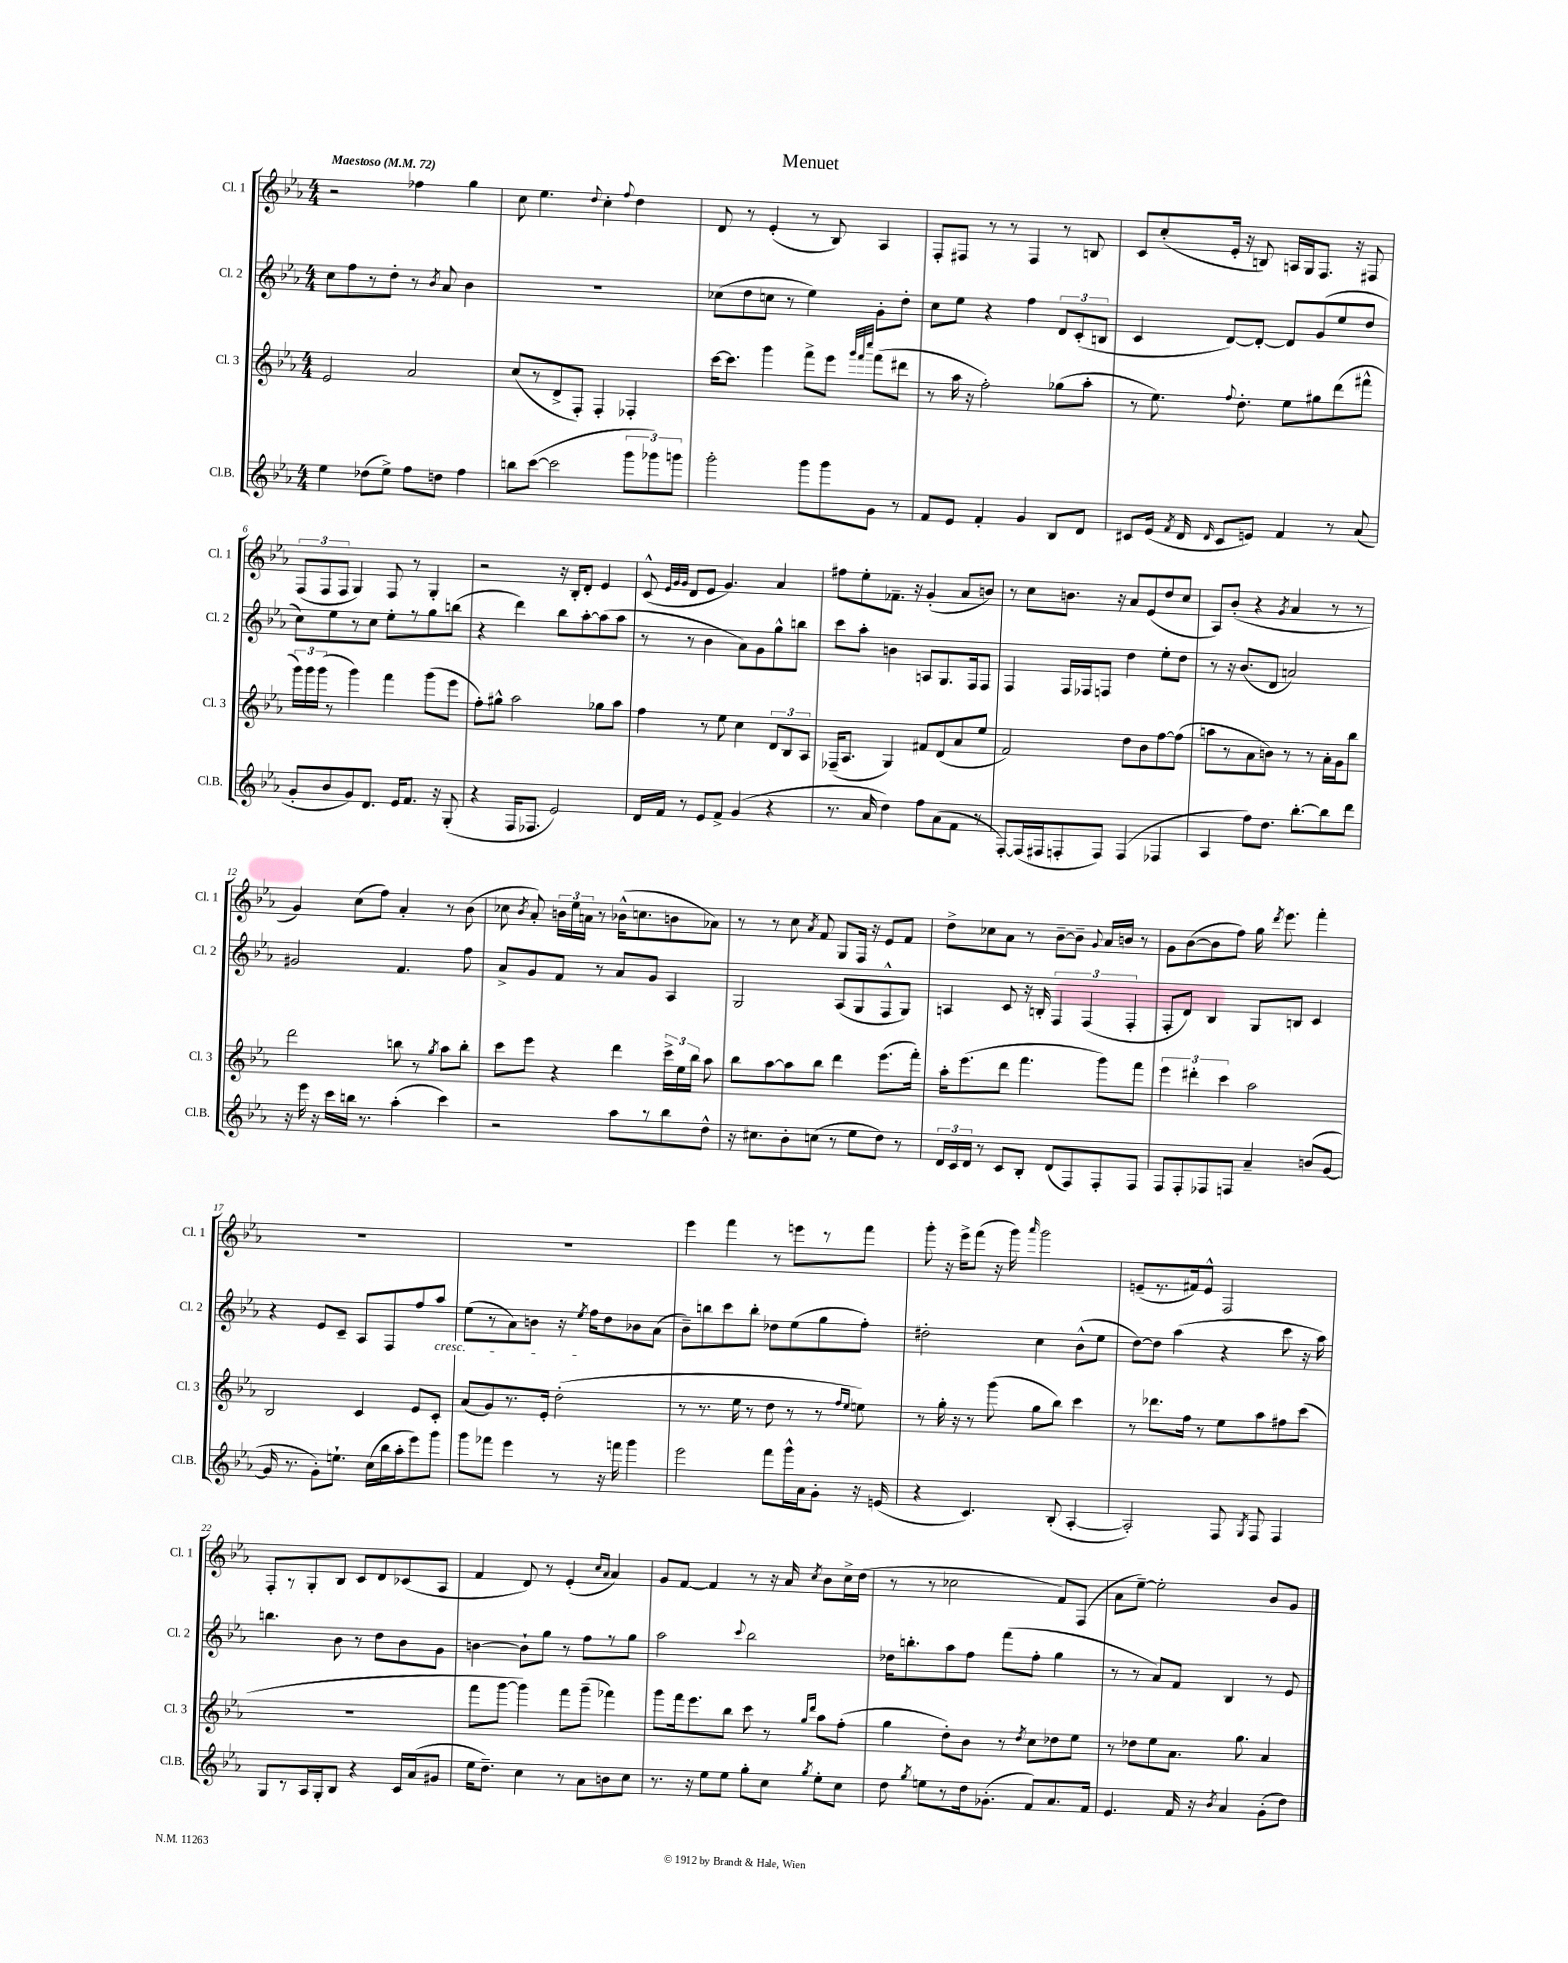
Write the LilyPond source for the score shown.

\header { title = "Menuet" }
<<
\new StaffGroup <<
\new Staff = "s0" \with { instrumentName = "Cl. 1" shortInstrumentName = "Cl. 1" } {
    \clef treble \key ees \major \numericTimeSignature \time 4/4 \tempo "Maestoso" 4 = 72
    \autoBeamOff r2 fes''4 g''4 |
    c''8 ees''4. \appoggiatura { d''8 } c''4-. \appoggiatura { f''8 } d''4 |
    d'8 r8 ees'4-.( r8 bes8) aes4 |
    f8[-. fis8] r8 r8 fis4 r8 b8 |
    c'8[ c''8-.( ees'16]-. r16 b8) a16[ g16 f8.] r16 fis8 |
    \tuplet 3/2 { f8[( f8 f8] } g4) f8 r8 g4-. |
    r2 r16 bes16[-. d'8]-. ees'4 |
    c'8-^( \grace { ees'32[ g'32 g'32] } d'8[ ees'8] g'4.) aes'4 |
    fis''8[ ees''8-. fes'8.]-- r16 g'4-.( aes'8[ b'8]) |
    r8 c''8[ b'8.] r16 aes'8[ ees'8( d''8 c''8] |
    aes8[) bes'8]-.( r4 \acciaccatura { g'8 } aes'4 r8 r8 |
    g'4) c''8[( f''8]) aes'4-. r8 bes'8( |
    ces''8 \acciaccatura { bes'8 } aes'8-.) \tuplet 3/2 { b'16[ ees''16 a'16] } r8 bes'16[-^( c''8. b'8 aes'8]) |
    r8 r8 c''8 \acciaccatura { aes'8 } f'8 g8[ f16] r16 ees'8[ f'8] |
    d''8[-> ces''8 aes'8] r8 bes'8[~-- bes'8]-- \appoggiatura { g'8 } aes'16[ b'16] r8 |
    g'8[ bes'8~( bes'8 f''8]) g''16 \acciaccatura { d'''8 } ees'''8. f'''4-. |
    R1 |
    R1 |
    ees'''4 f'''4 r8 e'''8[ r8 f'''8] |
    g'''8-. r16 ees'''16[-> f'''8]( r16 g'''16) \grace { aes'''16 } g'''2 |
    e'8[--( r8. fis'16) e'8]-^ f2 |
    f8[-. r8 g8-. bes8] c'8[ d'8 ces'8( aes8] |
    f'4 d'8) r8 ees'4-.( \grace { c''16[ aes'16] } aes'4) |
    g'8[ f'8]~ f'4 r8 r16 aes'16 \acciaccatura { c''8 } bes'8[ c''16-> d''16]( |
    r8 r8 ces''2 f'8[) f8]( |
    aes'8[ ees''8]~--) ees''2-. bes'8[ g'8] \bar "|." |
}
\new Staff = "s1" \with { instrumentName = "Cl. 2" shortInstrumentName = "Cl. 2" } {
    \clef treble \key ees \major \numericTimeSignature \time 4/4
    \autoBeamOff c''8[ f''8 r8 d''8]-. r8 \acciaccatura { bes'8 } aes'8 bes'4 |
    R1 |
    ces''8[( d''8 c''8] r8 ees''4) g'8[-. d''8]-. |
    c''8[ ees''8] r4 f''4 \tuplet 3/2 { d'8[ c'8-.( b8] } |
    c'4 d'8[~) d'8]~-. d'8[ g'8( ees''8 d''8] |
    c''8[) ees''8 r8 c''8] ees''8[-. r8 g''8 b''8]( |
    r4 d'''4) bes''8[ aes''8~-. aes''8( aes''8] |
    r8 r8 bes'4 aes'8[) g'8 g''8-^ b''8] |
    c'''8[ aes''8]-. b'4 a8[ g8. f16 f8] |
    f4 f16[ fes16 f8] d''4 ees''8[-. d''8] |
    r8 r16 bes'8.[( d'8] a'2) |
    gis'2 f'4. f''8 |
    aes'8[-> g'8 f'8] r8 aes'8[ g'8] aes4 |
    g2 aes8[( g8 f8-^ g8]) |
    a4 c'8 r16 b16-. \tuplet 3/2 { f4 f4( f4-. } |
    f8[-. d'8]) bes4 g8[ b8] c'4 |
    r4 ees'8[ c'8]-- aes8[ f8 f''8 aes''8]\cresc |
    ees''8[( r8 aes'8) b'8] r16 \acciaccatura { ees''8 } f''16[\! d''8 bes'8 aes'8]( |
    bes'8[--) b''8 c'''8 b''8]-. des''8[ ees''8( g''8 f''8]-.) |
    dis''2-. c''4 bes'8[-^( ees''8] |
    d''8[~) d''8] aes''4( r4 c'''8 r16 aes''16) |
    b''4. bes'8 r8 d''8[ bes'8 g'8] |
    b'4~ b'8[-! g''8] r8 f''8[ r8 g''8] |
    aes''2 \appoggiatura { c'''8 } bes''2 |
    des''16[ b''8.-. aes''8 f''8] f'''8[( f''8]-. g''4 |
    r8 r8 aes'8[) f'8] bes4 r8 ees'8 \bar "|." |
}
\new Staff = "s2" \with { instrumentName = "Cl. 3" shortInstrumentName = "Cl. 3" } {
    \clef treble \key ees \major \numericTimeSignature \time 4/4
    \autoBeamOff ees'2 aes'2 |
    c''8[( r8 d'8-> f8]-.) f4-. fes4-. |
    c'''16[~ c'''8.] g'''4 f'''8[-> ees'''8] \grace { g'''32[ f'''32 c''''32] } f'''8[( dis'''8] |
    r8 aes''16 r16 f''2-.) ges''8[( aes''8]-. |
    r8 ees''8.) \appoggiatura { f''8 } d''8.-. ees''8[ gis''8 d'''8( fis'''8]-^ |
    \tuplet 3/2 { g'''16[) g'''16 g'''16]( } r8 g'''4) f'''4 g'''8[( ees'''8] |
    f''8[-.) gis''8]-^ aes''2 ges''8[ aes''8] |
    f''4 r8 ees''8 c''4 \tuplet 3/2 { d'8[ bes8 aes8] } |
    fes16[--( aes8.] g4) fis'8[ d'8( aes'8 ees''8] |
    f'2) d''8[ bes'8 f''8~ f''8]( |
    a''8[ r8 aes'8 b'8]) r8 r8 aes'16[-. g'16 bes''8] |
    d'''2 b''8 r8 \acciaccatura { g''8 } aes''8[ b''8]-. |
    c'''8[ ees'''8] r4 d'''4 \tuplet 3/2 { c'''16[-> ees''16 bes''16] } aes''8 |
    bes''8[ aes''8~ aes''8 bes''8] d'''4 ees'''8.[( f'''16]-.) |
    aes''16[-. ees'''8.( d'''8] f'''4. g'''8[) f'''8] |
    \tuplet 3/2 { ees'''4 dis'''4-. c'''4 } aes''2 |
    bes2 c'4 ees'8[ c'8]-. |
    aes'8[( g'8) r8. ees'16]-. d''2-.( |
    r8 r8. ees''16 r8 d''8 r8 r8 \grace { f''16[ ees''16] } e''8) |
    r8 g''16-. r16 r8 g'''8( g''8[ bes''8]) c'''4 |
    r8 des'''8.[ f''16] r8 ees''8[ aes''8 fis''8 c'''8]( |
    R1 |
    f'''8[ g'''8]~ g'''4) f'''8[ g'''8]--( fes'''4) |
    g'''8[ f'''16 ees'''8. bes''8] c'''8 r8 \grace { g''16[ d'''16] } aes''8[ f''8]-.( |
    g''4 d''8[-.) bes'8] r8 \acciaccatura { d''8 } c''8[ des''8 ees''8] |
    r8 des''8[ ees''8 aes'8.] g''8. aes'4 \bar "|." |
}
\new Staff = "s3" \with { instrumentName = "Cl.B." shortInstrumentName = "Cl.B." } {
    \clef treble \key ees \major \numericTimeSignature \time 4/4
    \autoBeamOff ees''4 des''8[( ees''8]->) f''8[ d''8] f''4 |
    b''8[ c'''8]~( c'''2 \tuplet 3/2 { g'''8[ ges'''8) g'''8] } |
    g'''2-. g'''8[ g'''8 g'8] r8 |
    f'8[ ees'8] f'4-. g'4 bes8[ d'8] |
    cis'8[ ees'16]( \acciaccatura { f'8 } d'16 \grace { d'16 } cis'8[ e'8]) f'4 r8 aes'8( |
    g'8[-. bes'8 g'8) d'8.] ees'16[ f'8.] r16 g8-.( |
    r4 f16[ fes8.] ees'2) |
    d'16[ f'16] r8 ees'8[ f'8]-> g'4( r4 |
    r8. aes'16 d''4) f''8[ aes'8( f'8] r8 |
    f8[~-.) f16( fis16 f8-. f8]) f4( fes4 |
    aes4 f''8[) d''8.] bes''8.[~-. bes''8 d'''8] |
    r16 ees'''16 r16 c'''16[ b''16] r8. aes''4-.( c'''4) |
    r2 aes''8[ r8 bes''8 d''8]-^ |
    r16 cis''8.[ bes'8-. c''8]( r8 ees''8[ d''8]) r8 |
    \tuplet 3/2 { d'16[ c'16 d'16] } r8 c'8[ bes8]-. d'8[( f8) f8-. f8] |
    f8[ f8-. fes8 f8] aes'4-- b'8[( g'8]~ |
    g'16 r8. g'8[-.) e''8.]-! c''16[( bes''16 aes''16-. ees'''8) g'''8] |
    g'''8[ fes'''8] ees'''4 r8 r16 f'''16 g'''4 |
    ees'''2 f'''8[ g'''16-^ aes'16 g'8]-. r16 e'16( |
    r4 c'4.) bes8-.( aes4~-. |
    aes2-.) f8 \acciaccatura { g8 } f8 f4 |
    g8[ r8 aes16 g16-. bes8] r4 c'16[ aes'16( gis'8] |
    ees''16[ d''8.]--) c''4 r8 aes'8[ b'8 c''8] |
    r8. r16 ees''8[ ees''8] g''8[-. c''8] \acciaccatura { g''8 } ees''8[-. c''8] |
    d''8 \acciaccatura { g''8 } e''8[ r8 d''16 ges'8.]-.( f'8[) aes'8. f'16] |
    ees'4. f'16 r16 \acciaccatura { bes'8 } aes'4 g'8[-.( d''8]) \bar "|." |
}
>>
>>
